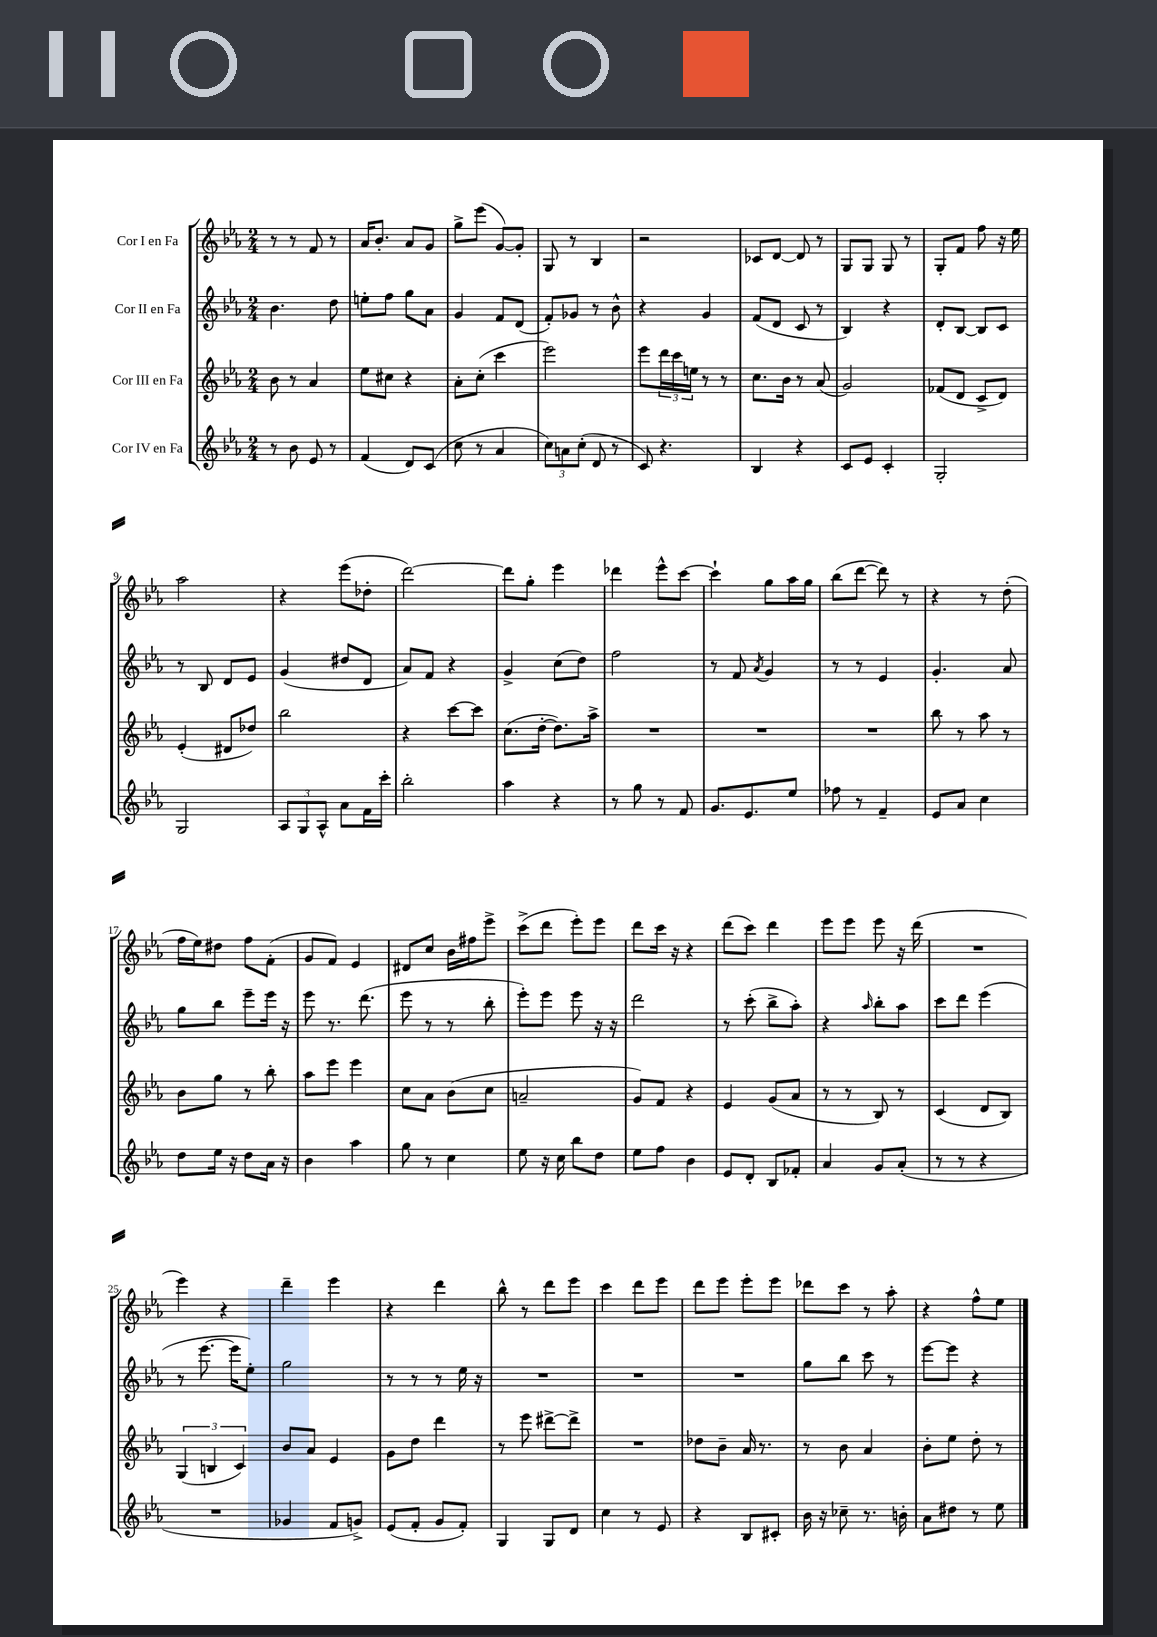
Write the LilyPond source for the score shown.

<<
\new StaffGroup <<
\new Staff = "s0" \with { instrumentName = "Cor I en Fa" } {
    \clef treble \key ees \major \numericTimeSignature \time 2/4
    r8 r8 f'8 r8 |
    aes'16 bes'8.-. aes'8 g'8 |
    g''8-> ees'''8( g'8~) g'8-. |
    g8 r8 bes4 |
    r2 |
    ces'8 d'8~ d'8 r8 |
    g8 g8 g8 r8 |
    g8-. f'8 f''8 r16 ees''16 |
    aes''2 |
    r4 ees'''8( des''8-. |
    d'''2~) |
    d'''8 g''8-. ees'''4 |
    des'''4 ees'''8-^ c'''8~ |
    c'''4-! g''8 aes''16 g''16 |
    bes''8( d'''8~ d'''8) r8 |
    r4 r8 d''8-.( |
    f''16 ees''16) dis''8 f''8 f'8-.( |
    g'8 f'8) ees'4 |
    dis'8 c''8 bes'16 fis''16 ees'''8-> |
    c'''8->( d'''8 ees'''8-.) ees'''8 |
    d'''8 c'''16 r16 r4 |
    d'''8( c'''8) d'''4 |
    ees'''8 ees'''8 ees'''8 r16 d'''16( |
    R2 |
    ees'''4) r4 |
    d'''4-- ees'''4 |
    r4 d'''4 |
    bes''8-^ r8 d'''8 ees'''8 |
    c'''4 d'''8 ees'''8 |
    d'''8 ees'''8 ees'''8-. ees'''8 |
    des'''8 c'''8 r8 aes''8-. |
    r4 f''8-^ ees''8 \bar "|." |
}
\new Staff = "s1" \with { instrumentName = "Cor II en Fa" } {
    \clef treble \key ees \major \numericTimeSignature \time 2/4
    bes'4. d''8 |
    e''8-. f''8 g''8 aes'8 |
    g'4 f'8 d'8( |
    f'8-.) ges'8 r8 bes'8-^ |
    r4 g'4 |
    f'8( d'8 c'8 r8 |
    bes4) r4 |
    d'8-. bes8~ bes8 c'8 |
    r8 bes8 d'8 ees'8 |
    g'4( dis''8 d'8 |
    aes'8) f'8 r4 |
    g'4-> c''8( d''8) |
    f''2 |
    r8 f'8 \acciaccatura { aes'8 } g'4 |
    r8 r8 ees'4 |
    g'4.-. aes'8 |
    g''8 bes''8 ees'''8-- ees'''16 r16 |
    ees'''8 r8. d'''8.( |
    ees'''8 r8 r8 bes''8-. |
    ees'''8-.) ees'''8 ees'''8 r16 r16 |
    d'''2 |
    r8 c'''8-.( bes''8-> aes''8-.) |
    r4 \grace { aes''16 } bes''8-. aes''8 |
    c'''8 d'''8 ees'''4( |
    r8 ees'''8.~ ees'''16 ees''8-.) |
    g''2 |
    r8 r8 r8 ees''16 r16 |
    R2 |
    R2 |
    R2 |
    g''8 bes''8 c'''8 r8 |
    ees'''8~ ees'''8 r4 \bar "|." |
}
\new Staff = "s2" \with { instrumentName = "Cor III en Fa" } {
    \clef treble \key ees \major \numericTimeSignature \time 2/4
    bes'8 r8 aes'4 |
    ees''8 cis''8 r4 |
    aes'8-. c''8-.( c'''4 |
    ees'''2) |
    ees'''8 \tuplet 3/2 { d'''16 c'''16 e''16 } r8 r8 |
    c''8. bes'16 r8 aes'8( |
    g'2) |
    fes'8( d'8 c'8-> d'8) |
    ees'4-.( dis'8 des''8) |
    bes''2 |
    r4 c'''8~ c'''8 |
    c''8.( d''16~-. d''8.) aes''16-> |
    R2 |
    R2 |
    R2 |
    bes''8 r8 aes''8 r8 |
    bes'8 g''8 r8 bes''8-. |
    aes''8 ees'''8 ees'''4 |
    c''8 aes'8 bes'8( c''8 |
    a'2-- |
    g'8) f'8 r4 |
    ees'4 g'8( aes'8 |
    r8 r8 bes8) r8 |
    c'4( d'8 bes8) |
    \tuplet 3/2 { g4( b4 c'4) } |
    bes'8 aes'8 ees'4 |
    g'8 d''8 d'''4 |
    r8 ees'''8 dis'''8~-> dis'''8-> |
    R2 |
    des''8 bes'8-- aes'16 r8. |
    r8 bes'8 aes'4 |
    bes'8-. ees''8 d''8-. r8 \bar "|." |
}
\new Staff = "s3" \with { instrumentName = "Cor IV en Fa" } {
    \clef treble \key ees \major \numericTimeSignature \time 2/4
    r8 bes'8 ees'8 r8 |
    f'4( d'8) c'8( |
    c''8 r8 aes'4 |
    \tuplet 3/2 { c''8) a'8 c''8-.( } d'8 r8 |
    c'8) r4. |
    bes4 r4 |
    c'8 ees'8 c'4-. |
    g2-. |
    g2 |
    \tuplet 3/2 { aes8 g8 aes8-^ } aes'8 f'16 c'''16-. |
    bes''2-. |
    aes''4 r4 |
    r8 g''8 r8 f'8 |
    g'8. ees'8. ees''8 |
    fes''8 r8 f'4-- |
    ees'8 aes'8 c''4 |
    d''8 ees''16 r16 d''8 aes'16 r16 |
    bes'4 aes''4 |
    g''8 r8 c''4 |
    ees''8 r16 c''16 bes''8 d''8 |
    ees''8 f''8 bes'4 |
    ees'8 d'8-. bes8 fes'8-. |
    aes'4 g'8 aes'8-.( |
    r8 r8 r4 |
    R2 |
    ges'4 f'8 g'8->) |
    ees'8( f'8-. g'8 f'8-.) |
    g4 g8 d'8 |
    c''4 r8 ees'8 |
    r4 bes8 cis'8-. |
    bes'16 r16 ces''8-- r8. b'16-. |
    aes'8 dis''8 r8 ees''8 \bar "|." |
}
>>
>>
